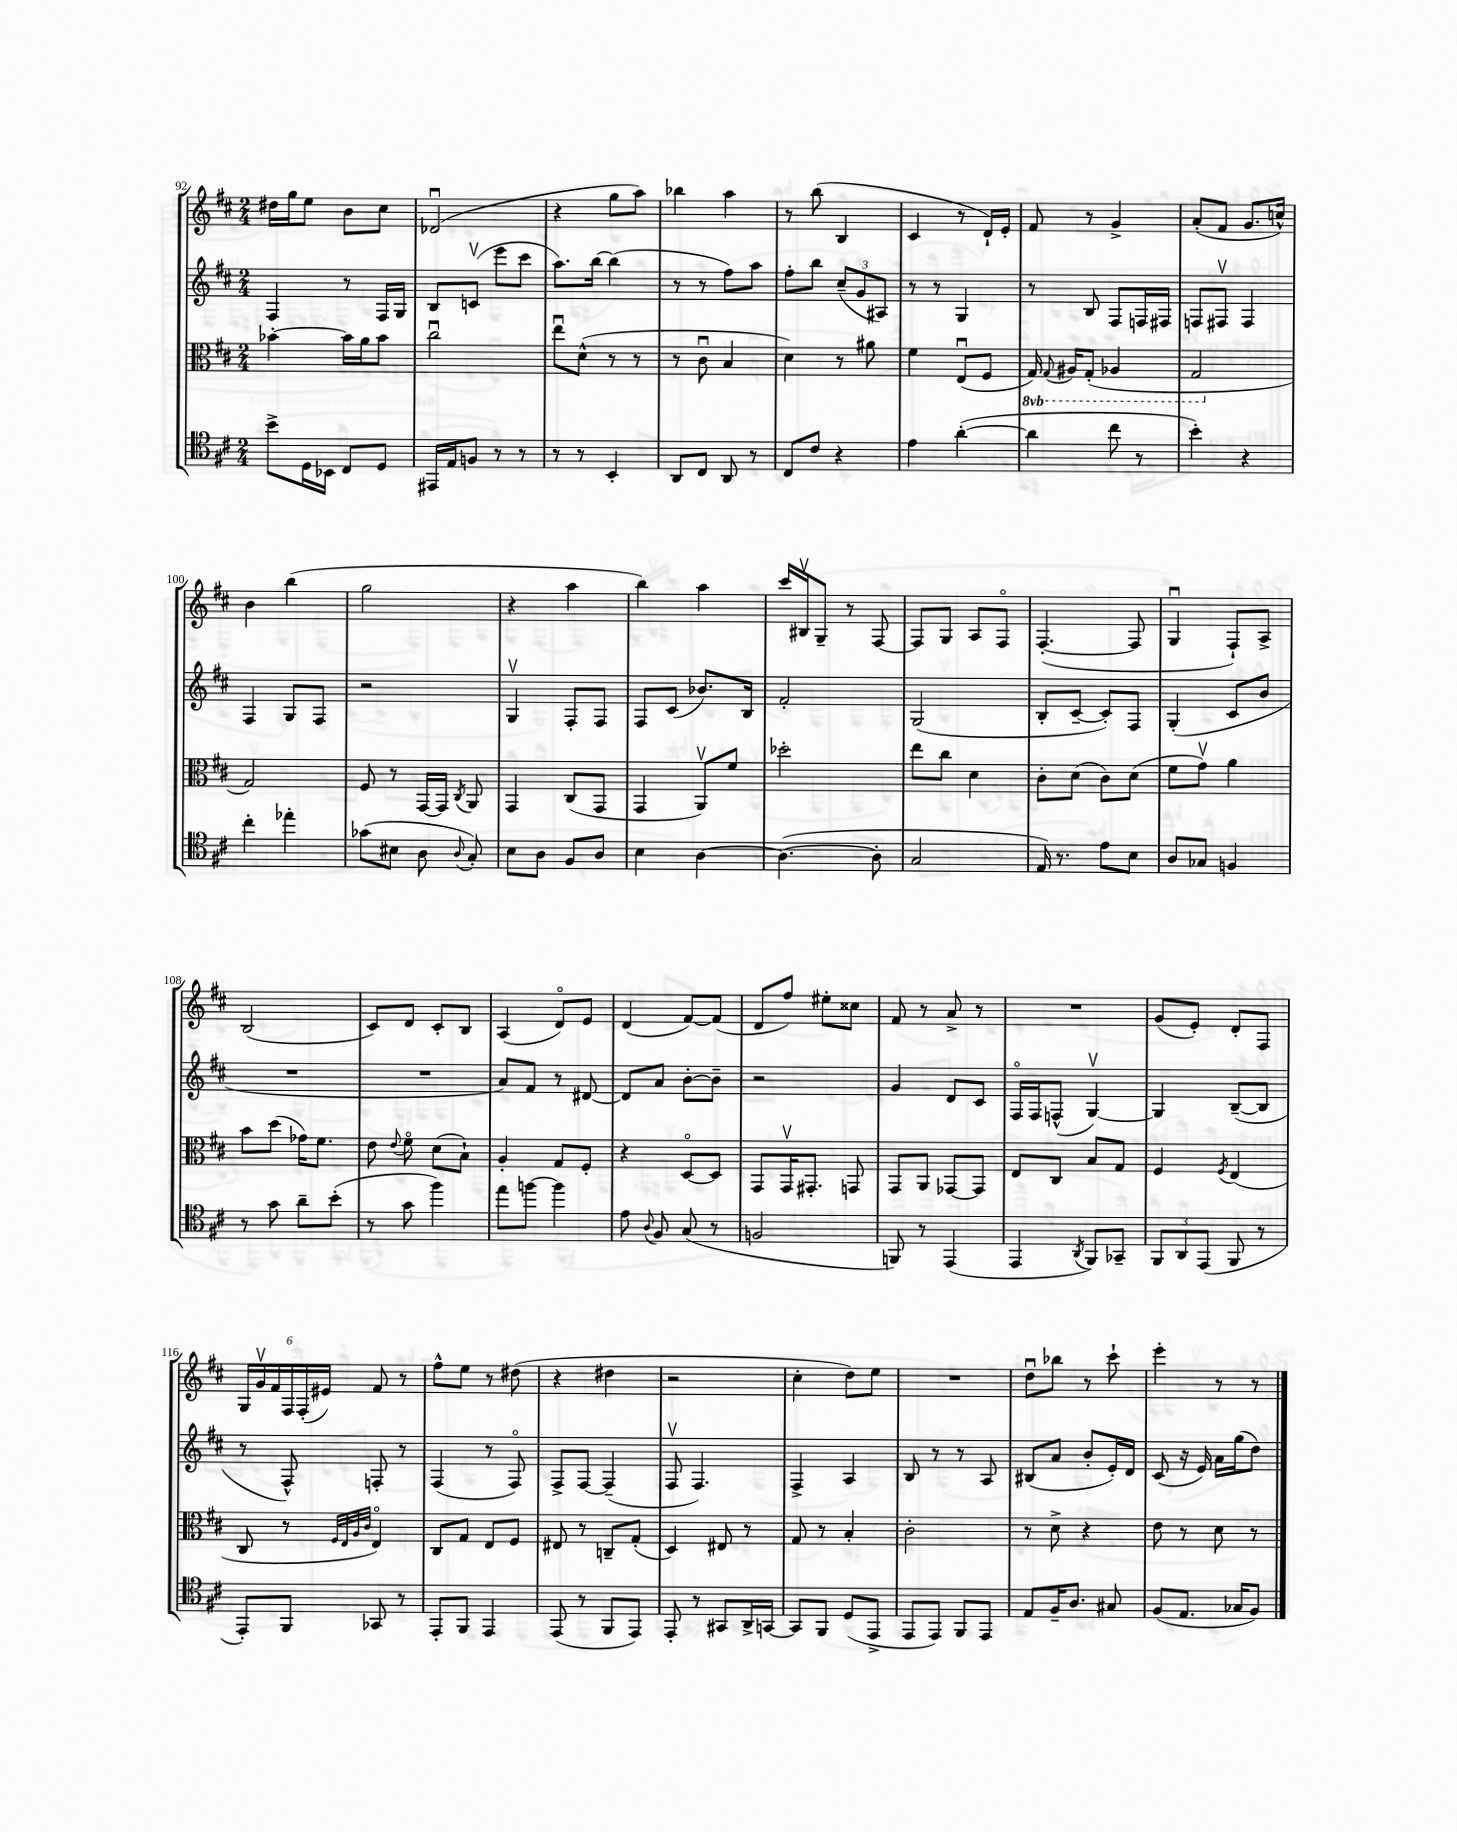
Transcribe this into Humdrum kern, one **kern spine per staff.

**kern	**kern	**kern	**kern
*staff4	*staff3	*staff2	*staff1
*clefC4	*clefC3	*clefG2	*clefG2
*k[f#c#]	*k[f#c#]	*k[f#c#]	*k[f#c#]
*M2/4	*M2/4	*M2/4	*M2/4
8b^	[4b-'	4F#	16dd#
.	.	.	16gg
16D	.	.	8ee
16BB-	.	.	.
8C#	16b-]	8r	8b
.	16a	.	.
8D	8b-	16F#	8cc#
.	.	16G	.
=	=	=	=
16EE#	2cc#u	8B	(2d-u
16E	.	.	.
8F	.	(8cv	.
8r	.	8eee	.
8r	.	8ccc#	.
=	=	=	=
8r	8eeu	8.aa)	4r
8r	(8d^^	.	.
.	.	[16bb	.
4BB'	8r	(4bb]	8gg
.	8r	.	8aa)
=	=	=	=
8AA	8r	8r	4bb-
8C#	8c#u	8r	.
8AA	4B	8ff#)	4aa
8r	.	8aa	.
=	=	=	=
8C#	4d)	8ff#'	8r
8c#	.	8bb	(8bb
4r	8r	(12cc#~	4B
.	.	12g	.
.	8a#	.	.
.	.	12A#)	.
=	=	=	=
4e	4f#	8r	4c#
.	.	8r	.
([4a'	(8Eu	4G	8r
.	8F#	.	16d`)
.	.	.	16e'
=	=	=	=
4a]	16GG)	8r	8f#
.	8qqGG	.	.
.	16AA#	.	.
.	(8GG'	8B	8r
8cc#	4AA-	8F#	4g^
8r	.	16F	.
.	.	16F#	.
=	=	=	=
4b')	2GG	8F	(8a'
.	.	8F#v	8f#
4r	.	4F#	8.g
.	.	.	16cc^^)
=	=	=	=
4cc#'	2G)	4F#	4b
4ee-'	.	8G	(4bb
.	.	8F#	.
=	=	=	=
(8g-	8F#	2r	2gg
8B#	8r	.	.
8A	[16GG	.	.
.	16GG]	.	.
8qqA	8qC#	.	.
8G')	8AA	.	.
=	=	=	=
8B	4GG	4Gv	4r
8A	.	.	.
8F#	(8C#	8F#'	4aa
8A	8GG	8F#	.
=	=	=	=
4B	4GG	8F#	4bb)
.	.	(8c#	.
[4A	8AAv)	8.b-)	4aa
.	8f#	.	.
.	.	16B	.
=	=	=	=
(4.A_	2dd-'	2f#'	16ccc#
.	.	.	16B#v
.	.	.	8G~
.	.	.	8r
8A']	.	.	[8F#
=	=	=	=
2G	8ee	(2G	8F#]
.	8cc#	.	8G
.	4d	.	8A
.	.	.	8F#o
=	=	=	=
16E)	8c#'	8B'	([4.F#'
8.r	.	.	.
.	(8d	[8c#~	.
8e	8c#)	8c#'])	.
8B	(8d	8F#	8F#]
=	=	=	=
8A	8f#	(4G'	4Gu
8G-	8gv)	.	.
4F	4a	8c#	8F#`)
.	.	8b	8A^
=	=	=	=
8r	8b	2r	(2B
8g	(8dd	.	.
8a~	16g-)	.	.
.	8.f#	.	.
(8b'	.	.	.
=	=	=	=
8r	8e	2r	8c#)
.	8qqe	.	.
8g	8f#o	.	8d
4ff#)	(8d	.	8c#'
.	8B`)	.	8B
=	=	=	=
8ee	4A'	8a)	(4A
[8ff	.	8f#	.
4ff]	8G	8r	8do)
.	8F#'	[8d#	8e
=	=	=	=
8e	4r	8d#]	(4d
8qqA	.	.	.
8F#	.	8a	.
(8G	[8Do	[8b'	[8f#)
8r	8D]	8b~]	(8f#]
=	=	=	=
2F	8GG	2r	8d
.	16GGv	.	8ff#)
.	8.GG#'	.	.
.	.	.	8ee#'
.	8GG	.	8cc##
=	=	=	=
8FF)	8GG	4g	8f#
8r	8AA	.	8r
(4EE	[8GG-	8d	8a^
.	8GG-]	8c#	8r
=	=	=	=
4EE	8E	16F#o	2r
.	.	16F#	.
.	8C#	(8F^^	.
8qAA	.	.	.
8FF#)	8B	[4Gv)	.
8GG-~	8G	.	.
=	=	=	=
12FF#	4F#	4G]	(8g
12AA	.	.	.
.	.	.	8e')
(12EE	.	.	.
.	8qF#	.	.
8FF#	(4E	([8B~	8d'
8r	.	8B]	8F#
=	=	=	=
8EE')	8C#	8r	24G
.	.	.	24gv
.	.	.	24f#
8FF#	8r	8F#^^)	24F#
.	.	.	(24F#'
.	.	.	24e#)
.	32qqF#	.	.
.	32qqE	.	.
.	32qqA	.	.
.	32qqc#	.	.
8GG-	4Eo)	8F'	8f#
8r	.	8r	8r
=	=	=	=
8EE'	8C#	(4F#	8ff#^^
8FF#	8G	.	8ee
4EE	8E	8r	8r
.	8F#	8F#o)	(8dd#
=	=	=	=
(8EE	8E#	8F#^	4r
8r	8r	[8F#	.
8FF#	8C~	(4F#~]	4dd#
8EE)	(8G'	.	.
=	=	=	=
8EE'	4D)	8F#v	2r
8r	.	4.F#)	.
8GG#	8E#	.	.
16AA^	8r	.	.
[16GG	.	.	.
=	=	=	=
8GG]	8G	4F#^	4cc#'
8FF#	8r	.	.
(8D	4B'	4A	8dd)
8EE^	.	.	8ee
=	=	=	=
8EE	2c#'	8B	2r
8EE)	.	8r	.
8FF#	.	8r	.
8EE	.	8A	.
=	=	=	=
8E	8r	(8B#	8ddu
16F#~	8d^	8a	8bb-
8.A	.	.	.
.	4r	8b'	8r
8G#	.	16e')	8ccc#`
.	.	16d	.
=	=	=	=
(8F#	8e	(8c#	4eee'
8.E	8r	16r	.
.	.	16e)	.
.	8d	16a	8r
16G-	.	(16gg	.
8F#)	8r	8dd)	8r
==	==	==	==
*-	*-	*-	*-
